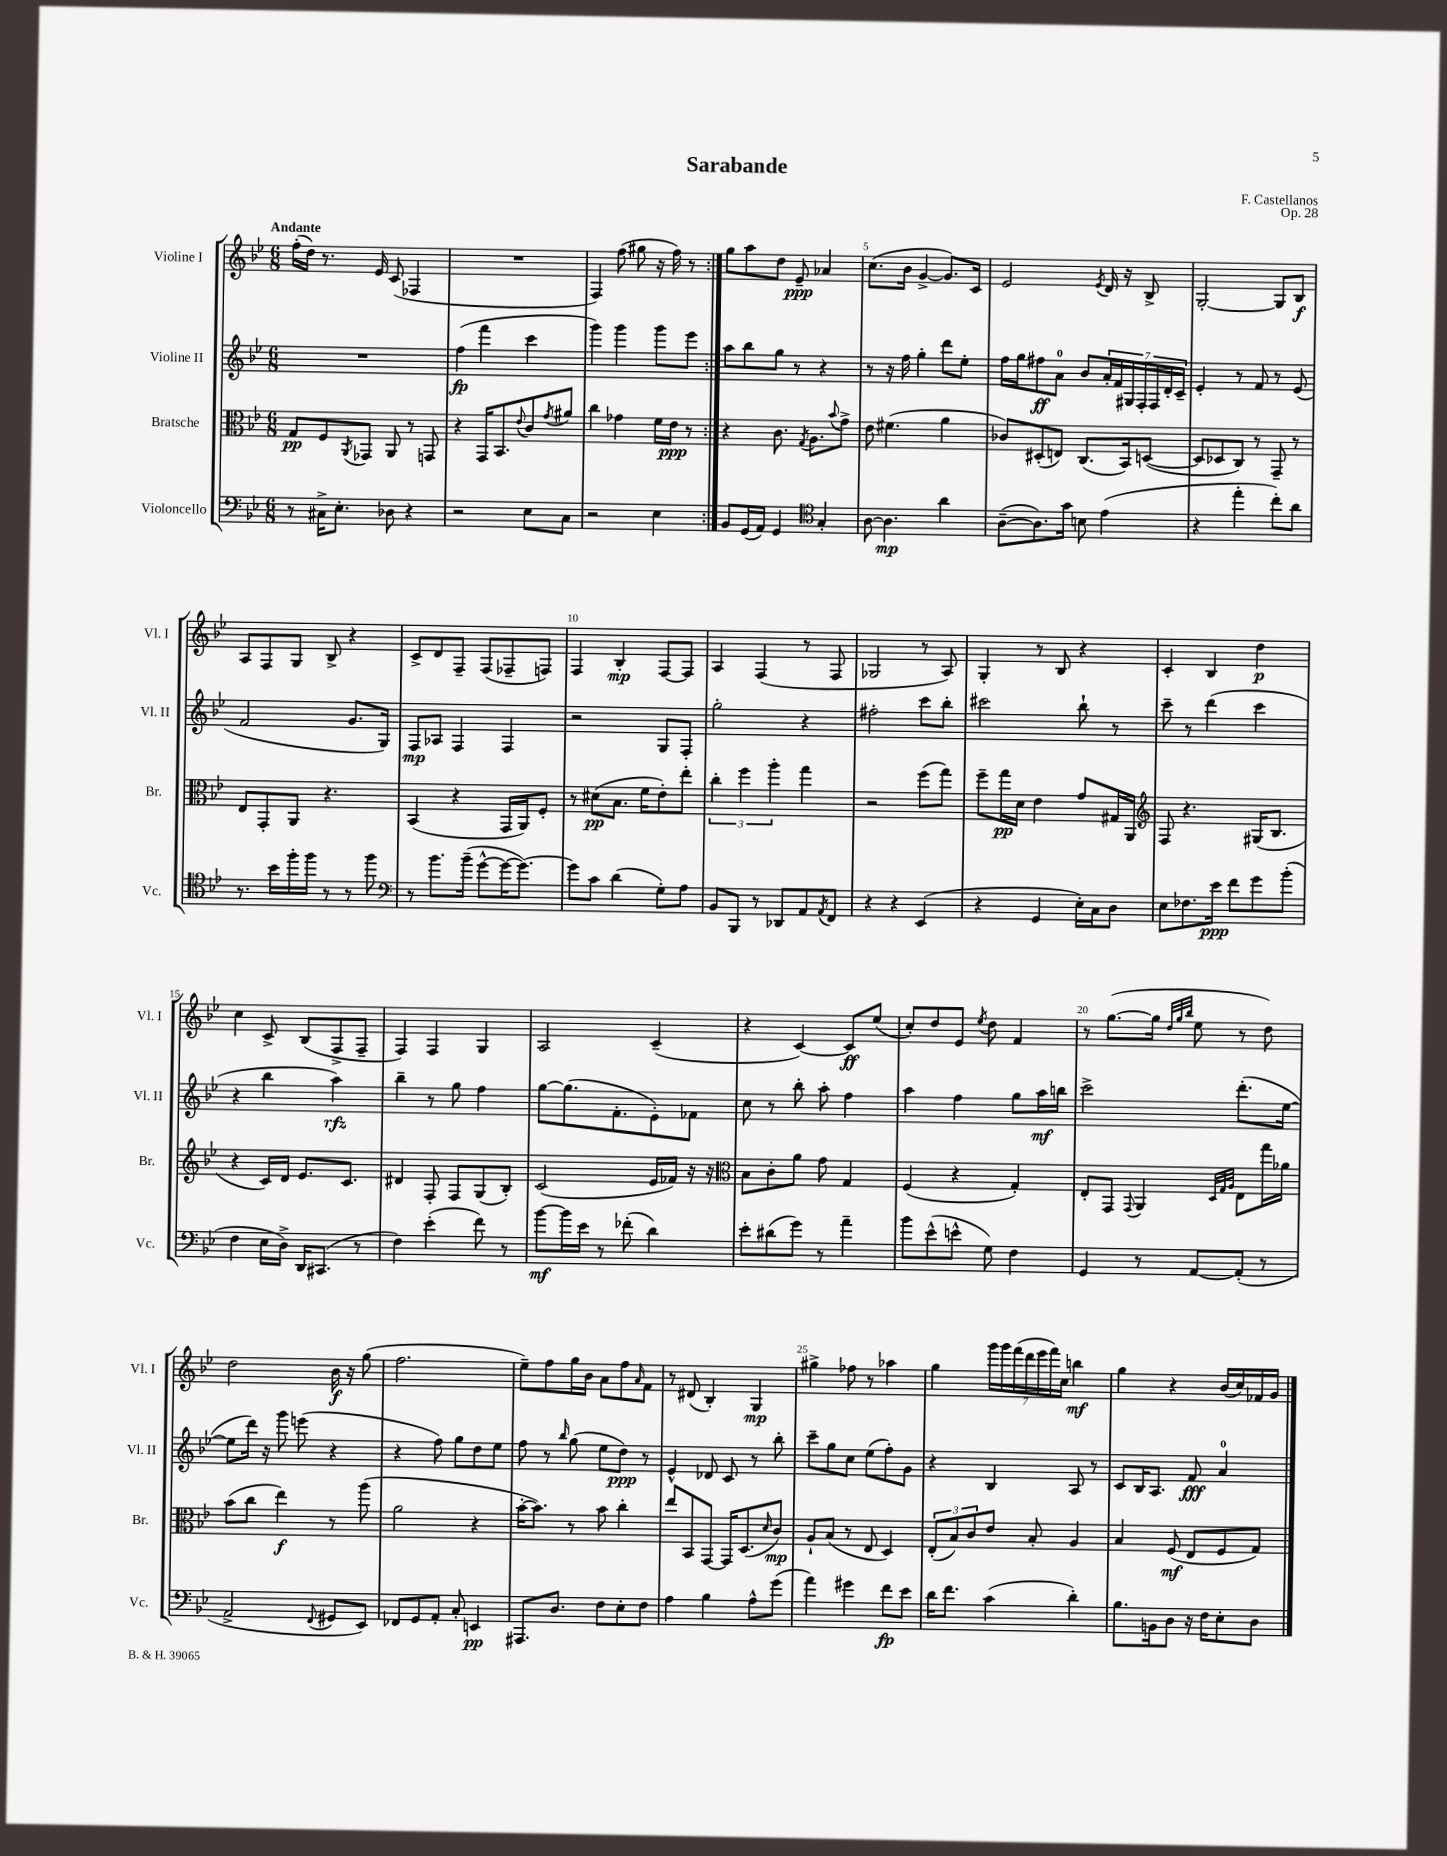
\header { title = "Sarabande" composer = "F. Castellanos" opus = "Op. 28" }
<<
\new StaffGroup <<
\new Staff = "s0" \with { instrumentName = "Violine I" shortInstrumentName = "Vl. I" } {
    \clef treble \key bes \major \numericTimeSignature \time 6/8 \tempo "Andante"
    \repeat volta 2 { f''16-.( d''16) r8. ees'16 c'8( fes4 |
    R2. |
    f4) f''8( gis''8 r16 f''16) r8 | }
    g''8 a''8 d''8 ees'8--\ppp aes'4 |
    c''8.( bes'16 g'4~-> g'8.) c'16 |
    ees'2 \acciaccatura { ees'8 } d'16 r16 bes8-> |
    g2~-. g8 bes8\f |
    a8 f8 g8 bes8-> r4 |
    c'8-> d'8 f8-- f8( fes8-- f8) |
    f4 bes4-.\mp f8~ f8 |
    a4 f4( r8 f8 |
    ges2 r8 a8) |
    g4-. r8 bes8 r4 |
    c'4-. bes4 d''4\p |
    c''4 c'8-> bes8( f8-> f8-- |
    f4) f4 g4 |
    a2 c'4--( |
    r4 c'4~) c'8\ff ees''8( |
    c''8-.) d''8 ees'8 \acciaccatura { ees''8 } d''8 f'4 |
    r8 g''8.~( g''16 \grace { d''32 g''32 bes''32 } ees''8 r8 d''8) |
    d''2 bes'16\f r16 g''8( |
    f''2. |
    ees''8--) f''8 g''16 bes'16 a'8 f''8 \grace { a'16 } f'8 |
    r8 dis'8( bes4-.) g4\mp |
    gis''4-> fes''8 r8 aes''4 |
    g''4 \tuplet 7/4 { g'''16 g'''16 f'''16( d'''16 ees'''16 f'''16) c''16 } b''4\mf |
    g''4 r4 bes'16( c''16) fes'16 g'16 \bar "|." |
}
\new Staff = "s1" \with { instrumentName = "Violine II" shortInstrumentName = "Vl. II" } {
    \clef treble \key bes \major \numericTimeSignature \time 6/8
    \repeat volta 2 { R2. |
    f''4\fp( f'''4 c'''4 |
    g'''4) g'''4 g'''8 ees'''8 | }
    a''8 bes''8 g''8 r8 r4 |
    r8 r16 f''16 g''4-. d'''8 ees''8-. |
    f''16 g''16 fis''8\ff a'8-0 bes'8 \tuplet 7/4 { a'16-. f'16 gis16 f16-. f16 d'16-. c'16-- } |
    ees'4-. r8 f'8 r8 ees'8( |
    f'2 g'8. g16) |
    f8\mp aes8 f4 f4 |
    r2 g8 f8-. |
    g''2-. r4 |
    fis''2-. c'''8 bes''8-. |
    cis'''2 bes''8-! r8 |
    c'''8-- r8 d'''4( c'''4 |
    r4 bes''4 a''4\rfz) |
    bes''4-- r8 g''8 f''4 |
    g''8~ g''8.( f'8.-. ees'8-.) fes'8 |
    c''8 r8 bes''8-. a''8-. f''4 |
    a''4 f''4 g''8 a''16\mf b''16 |
    c'''2-> d'''8.-.( ees''16~ |
    ees''8 d'''16) r16 g'''8 e'''8( r4 |
    r4 f''8) g''8 d''8 ees''8 |
    f''8 r8 \grace { bes''16 } g''8( ees''8 d''8\ppp) r8 |
    ees'4-^ des'8 c'8 r8 bes''8-. |
    c'''8-- g''8 c''8 ees''8( f''8-.) g'8 |
    r4 bes4 a8 r8 |
    c'8 bes16 a8. f'8\fff a'4-0 \bar "|." |
}
\new Staff = "s2" \with { instrumentName = "Bratsche" shortInstrumentName = "Br." } {
    \clef alto \key bes \major \numericTimeSignature \time 6/8
    \repeat volta 2 { g8\pp f8 \acciaccatura { a,8 } ges,8 a,8 r8 g,8 |
    r4 g,16 bes,8. \appoggiatura { ees'8 } c'8 \acciaccatura { g'8 } ais'8 |
    c''4 ges'4 f'16 ees'16\ppp r8 | }
    r4 c'8. \acciaccatura { g8 } a8. \appoggiatura { bes'8 } g'8-> |
    ees'8 fis'4.( a'4 |
    ces'8) dis8-.( e8) c8.( bes,16) d8~( |
    d8 des8 c8) r8 g,8-- r8 |
    ees8 g,8-. a,8 r4. |
    bes,4( r4 g,16 a,16) f8-. |
    r8 dis'8\pp( bes8. f'16 ees'8-.) ees''8-. |
    \tuplet 3/2 { c''4-. f''4 a''4-. } g''4 |
    r2 f''8( g''8) |
    f''8-- g''16\pp d'16 ees'4 g'8 gis16 a,16 |
    \clef treble f8 r4. gis16( bes8. |
    r4 c'16) d'16 ees'8. c'8. |
    dis'4 f8-. f8 g8( bes8-.) |
    c'2( ees'16 fes'16) r16 r16 |
    \clef alto bes8 c'8-. a'8 g'8 g4 |
    f4( r4 g4-.) |
    ees8-. g,8 \appoggiatura { g,8 } a,4 \grace { d32 g32 a32 } ees8 g''16 aes'16 |
    bes'8( c''8 ees''4\f) r8 a''8( |
    a'2 r4 |
    bes'16~-. bes'8.) r8 bes'8 c''4-. |
    ees''8 bes,8 g,8~ g,16 d8.( \grace { d'16 } c'8\mp) |
    a8-! bes8( r8 ees8 d4) |
    \tuplet 3/2 { ees8-.( bes8) c'8 } ees'8 bes8-. a4 |
    bes4 f8\mf( ees8 f8 g8) \bar "|." |
}
\new Staff = "s3" \with { instrumentName = "Violoncello" shortInstrumentName = "Vc." } {
    \clef bass \key bes \major \numericTimeSignature \time 6/8
    \repeat volta 2 { r8 cis16-> ees8.-. des8 r4 |
    r2 ees8 c8 |
    r2 ees4 | }
    bes,8 g,16( a,16) g,4 \clef tenor g4-. |
    a8~ a4.\mp a'4 |
    a8~--( a8.) g'16 b8 ees'4( |
    r4 ees''4-. c''8-.) a'8 |
    r8. bes'16 f''16-. f''16 r8 r8 f''8 |
    \clef bass r8 bes'8. bes'16--( g'8~-^ g'16~ g'8.~) |
    g'8 c'8 d'4( g8-.) a8 |
    bes,8 bes,,8 r8 des,8 a,8 \acciaccatura { a,8 } f,8 |
    r4 r4 ees,4( |
    r4 g,4 ees16-.) c16 d8 |
    ees8 fes8. ees'16\ppp f'8 g'8 bes'8-.( |
    f4 ees16 d16->) d,16 cis,8.( r8 |
    f4) ees'4-.( f'8) r8 |
    bes'8~\mf bes'16 ees'16 r8 fes'8-.( d'4) |
    ees'8-. dis'8( g'8) r8 a'4-- |
    bes'8 ees'8-^( e'8-^ g8) f4 |
    g,4 r8 a,8~ a,8-.( r8 |
    a,2-> \appoggiatura { f,8 } gis,8 ees,8) |
    fes,8 g,8 a,8-. c8-. e,4\pp |
    ais,,8. d8. f8 ees8-. f8 |
    a4 bes4 a8-^ g'8( |
    a'4) gis'4 f'8\fp ees'8 |
    d'16 f'8. c'4( d'4-.) |
    bes8. b,16 d8 r16 f16 ees8-. d8 \bar "|." |
}
>>
>>
\layout { \context { \Score \override BarNumber.break-visibility = ##(#f #t #t) barNumberVisibility = #(every-nth-bar-number-visible 5) } }
